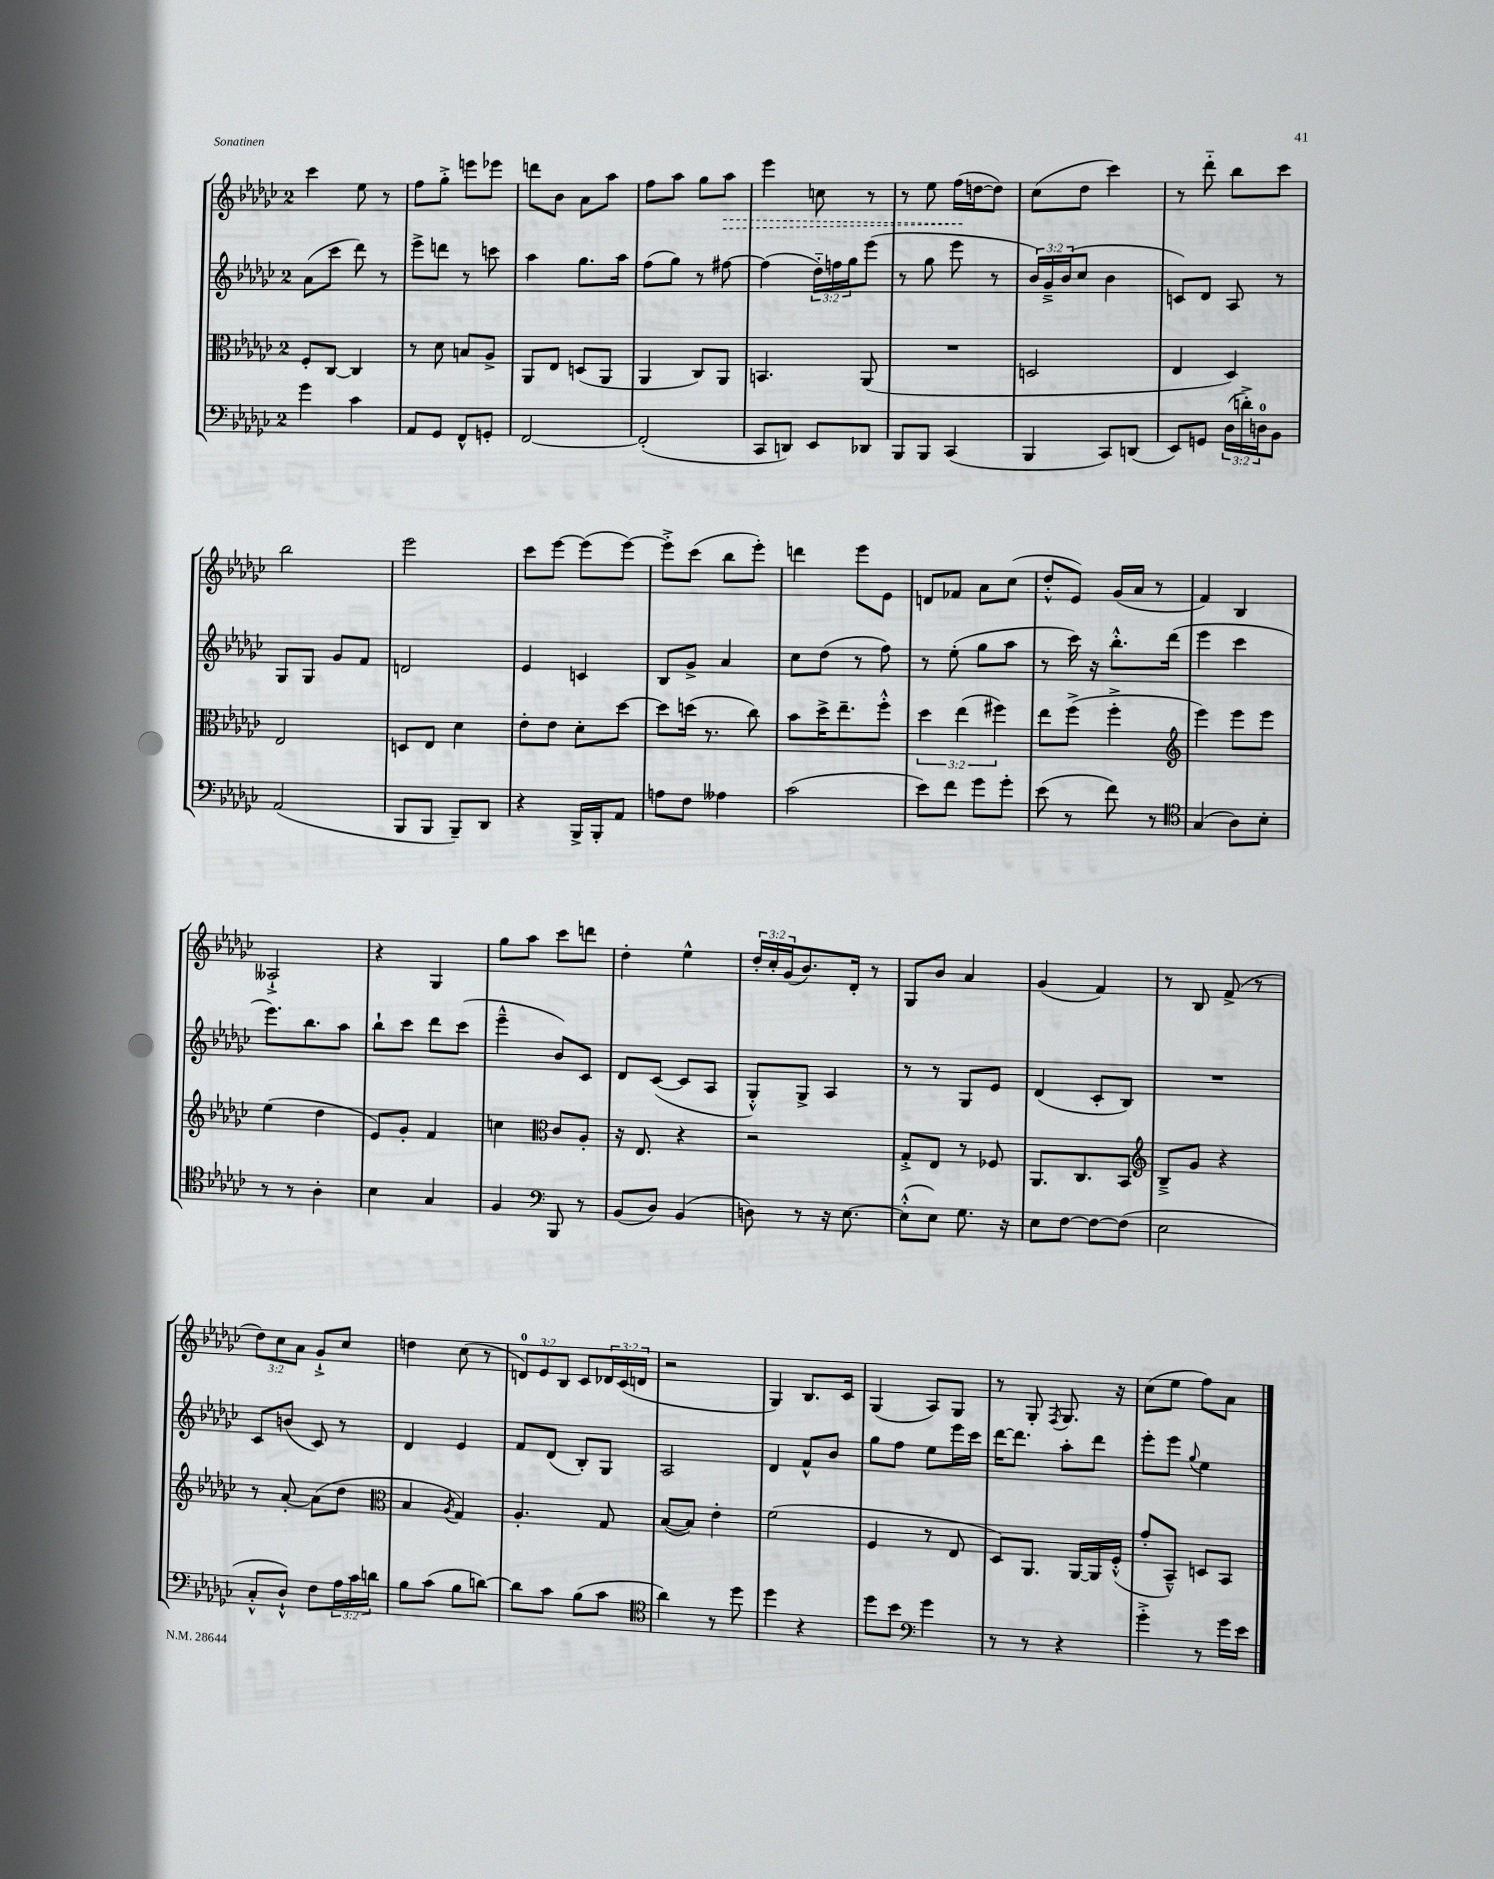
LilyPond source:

<<
\new StaffGroup <<
\new Staff = "s0" {
    \clef treble \key ges \major \once \override Staff.TimeSignature.style = #'single-digit \time 2/4 \override Staff.TupletNumber.text = #tuplet-number::calc-fraction-text
    ces'''4 ees''8 r8 |
    f''8 ges''8-.-> e'''8 ees'''8 |
    d'''8 bes'8 aes'8 aes''8 |
    f''8 aes''8 ges''8 \once \override Hairpin.style = #'dashed-line aes''8\> |
    ees'''4 c''8 r8 |
    r8 ees''8 f''16\!( d''16~ d''8) |
    ces''8( des''8 ces'''4) |
    r8 des'''8-_ bes''8 ces'''8 |
    bes''2 |
    ees'''2 |
    ces'''8 ees'''8~ ees'''8( ees'''8~) |
    ees'''8-.-> ces'''8( bes''8 ees'''8-.) |
    d'''4 ees'''8 ees'8 |
    d'8 fes'8 aes'8 ces''8( |
    des''8-.-^ ees'8) ges'16( aes'16 r8 |
    f'4) bes4 |
    aeses2-!-> |
    r4 ges4 |
    ges''8 aes''8 ces'''8 d'''8 |
    des''4-. ees''4-^ |
    \tuplet 3/2 { des''16-. ces''16-. ges'16( } bes'8.) des'16-. r8 |
    ges8 bes'8 aes'4 |
    ges'4( f'4) |
    r8 bes8 f'8->( r8 |
    \tuplet 3/2 { des''8) ces''8 aes'8 } ges'8-!-> ces''8 |
    d''4 ces''8( r8 |
    \tuplet 3/2 { d'8-0) ees'8 bes8 } ces'8 \tuplet 3/2 { des'16 ces'16( d'16 } |
    r2 |
    ges4) bes8. ces'16 |
    ges4( aes8) ges8 |
    r8 ges8-. \acciaccatura { f8 } ges8. r16 |
    ces''8( ees''8 f''8) aes'8 \bar "|." |
}
\new Staff = "s1" {
    \clef treble \key ges \major \once \override Staff.TimeSignature.style = #'single-digit \time 2/4 \override Staff.TupletNumber.text = #tuplet-number::calc-fraction-text
    aes'8( ces'''8 des'''8) r8 |
    ees'''8-> d'''8 r8 c'''8 |
    aes''4 ges''8. aes''16 |
    f''8( ges''8) r8 fis''8~ |
    fis''4( \tuplet 3/2 { des''16-_) f''16 ges''16 } ees'''8( |
    r8 ges''8 ees'''8 r8 |
    \tuplet 3/2 { bes'16) ges'16---> bes'16( } ces''8 bes'4 |
    c'8) des'8 aes8 r8 |
    ges8 ges8 ges'8 f'8 |
    d'2 |
    ees'4 c'4 |
    bes8 ges'8-> aes'4 |
    ces''8 des''8( r8 f''8) |
    r8 ees''8-.( ges''8 aes''8 |
    r8 ces'''16) r16 bes''8.-.-^ des'''16( |
    ees'''4 ces'''4 |
    ees'''8.) bes''8. aes''8 |
    bes''8-! ces'''8 des'''8 ces'''8( |
    ees'''4---^ bes'8) ces'8 |
    des'8 ces'8~( ces'8 aes8 |
    ges8-.-^) ges8-> aes4 |
    r8 r8 ges8 ees'8 |
    des'4( ces'8-. bes8) |
    R2 |
    ces'8 b'8( ces'8) r8 |
    des'4 ees'4 |
    f'8 des'8( bes8-.) ges8 |
    aes2 |
    des'4 f'8-^ bes'8 |
    ges''8 f''8 ees''8 ees'''16 ces'''16 |
    des'''16~ des'''8. aes''8-. des'''8 |
    ees'''8-. ees'''8 \appoggiatura { ges''8 } ees''4 \bar "|." |
}
\new Staff = "s2" {
    \clef alto \key ges \major \once \override Staff.TimeSignature.style = #'single-digit \time 2/4 \override Staff.TupletNumber.text = #tuplet-number::calc-fraction-text
    f8-. ces8~ ces4 |
    r8 des'8 b8 aes8-> |
    aes,8 ees8 d8( aes,8 |
    aes,4 ces8) aes,8 |
    b,4. aes,8( |
    R2 |
    d2 |
    ees4 des4) |
    ees2 |
    d8 ees8 des'4 |
    ees'8-. ees'8 des'8-. des''8~ |
    des''8 d''16( r8. ces''8) |
    bes'8 des''16-> ees''8.-- f''8-.-^ |
    \tuplet 3/2 { des''4 ees''4( fis''4) } |
    ees''8 f''8->( f''4-.-> |
    \clef treble ees'''4) ees'''8 ees'''8 |
    ees''4( des''4 |
    ees'8) ges'8-. f'4 |
    c''4 \clef alto ces'8 aes8-. |
    r16 ees8. r4 |
    r2 |
    ges8-.-> ees8 r8 fes8 |
    aes,8. ces8. bes,8 |
    \clef treble bes8---> ges'8 r4 |
    r8 aes'8~-. aes'8( des''8 |
    \clef alto bes4 \acciaccatura { aes8 } ges4) |
    aes4.-. ges8 |
    bes8~( bes8) ees'4-. |
    f'2( |
    f4 r8 ees8 |
    des8) aes,8. aes,16~ aes,16 f16-.-^( |
    ges'8-. bes,8---^) d8 bes,8 \bar "|." |
}
\new Staff = "s3" {
    \clef bass \key ges \major \once \override Staff.TimeSignature.style = #'single-digit \time 2/4 \override Staff.TupletNumber.text = #tuplet-number::calc-fraction-text
    ges'4 ces'4 |
    aes,8 ges,8 f,8-^ g,8-. |
    f,2~ |
    f,2-.( |
    ces,8 d,8) ees,8 des,8 |
    bes,,8 bes,,8 ces,4( |
    bes,,4 ces,8) d,8( |
    ees,8) g,8 \tuplet 3/2 { des16( d'16-.->) d16-0 } bes,8 |
    aes,2( |
    bes,,8 bes,,8 bes,,8--) des,8 |
    r4 bes,,16-> bes,,16-. aes,8 |
    a8 f8 aeses4 |
    ces'2( |
    ees'8) f'8 ges'8 ges'8-. |
    ees'8( r8 f'8) r8 |
    \clef tenor ges4( aes8) bes8-. |
    r8 r8 aes4-. |
    bes4 ges4 |
    f4 \clef bass bes,,8 r8 |
    bes,8( des8) bes,4( |
    d8) r8 r16 ees8.~ |
    ees8-.-^( ees8) ges8. r16 |
    ees8 f8~ f8~ f8( |
    ees2 |
    ces8-.-^ des8-!-^) f8 \tuplet 3/2 { aes16 ces'16 d'16 } |
    bes8 ces'8( bes8 d'8~) |
    d'8 ces'8 bes8( ces'8 |
    \clef tenor aes'4) r8 des''8 |
    des''4 r4 |
    des''8 bes'8 \clef bass ges'4 |
    r8 r8 r4 |
    ges'4-.-> r8 ges'16 ees'16 \bar "|." |
}
>>
>>
\layout { \context { \Score \remove "Bar_number_engraver" } }
